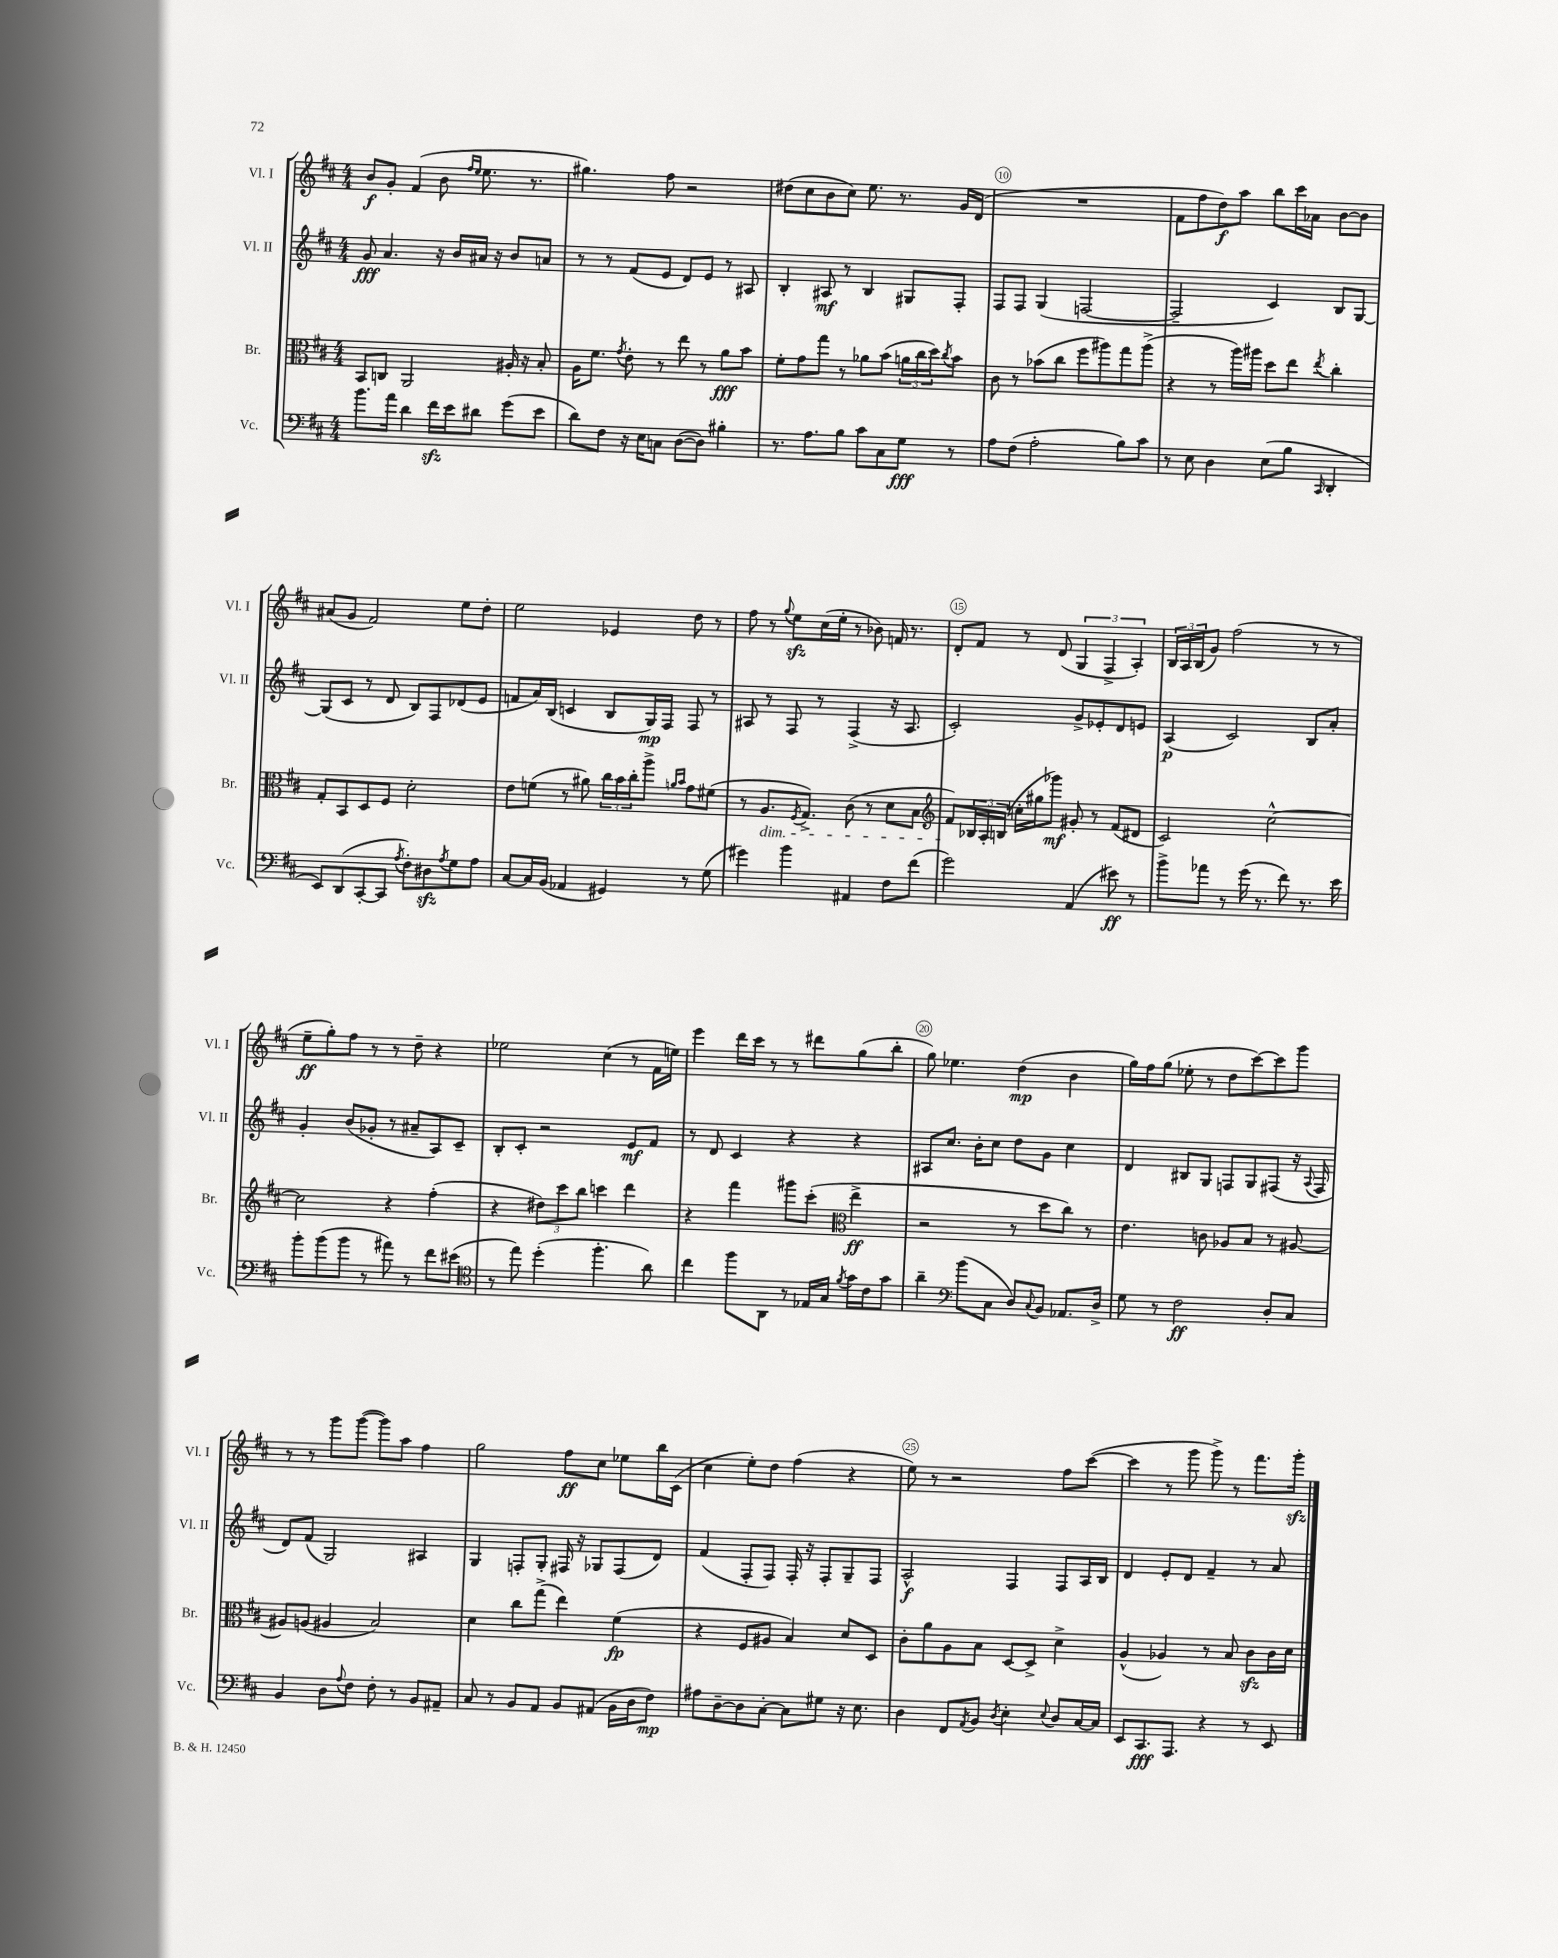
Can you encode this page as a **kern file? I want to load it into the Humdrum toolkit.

**kern	**kern	**kern	**kern
*staff4	*staff3	*staff2	*staff1
*clefF4	*clefC3	*clefG2	*clefG2
*k[f#c#]	*k[f#c#]	*k[f#c#]	*k[f#c#]
*M4/4	*M4/4	*M4/4	*M4/4
8.b\L	8BB/L	8g/	8b/L
.	8C/J	4.a/	8g'/J
16a\Jk	.	.	.
4d\	2AA/	.	(4f#/
16f#\LL	.	16r	8b\
16e\J	.	16b/LL	.
.	.	.	16qqff#/LL
.	.	.	16qqee/JJ
8d#\J	.	16a#/JJ	8.ee\
.	.	16r	.
(8g\L	16A#'/	8b/L	.
.	16r	.	8.r
8e\J	8B'/	8a/J	.
=	=	=	=
8d\L)	16A\LK	8r	4.gg#\)
.	8.f#\J	.	.
8F#\J	.	8r	.
.	8qg/	.	.
16r	8e'\	(8f#/L	.
16E\LK	.	.	.
8C\J	8r	8e/J	8ff#\
([8D\L	8ee\	8d/L)	2r
8D\]J)	8r	8e/J	.
4B#'\	8a\L	8r	.
.	8b\J	8A#/	.
=	=	=	=
8.r	8f#'\L	4B'/	(8dd#\L
.	8g\	.	8cc#\
8.A\L	.	.	.
.	8gg\J	8A#/	8b\
8B\J	8r	8r	8cc#\J)
8c#\L	8a-\L	4B/	8.ee\
8C#\	(8b\J	.	.
.	.	.	8.r
8G\J	24a\LL	8G#/L	.
.	24cc#\	.	.
.	24dd\J)	.	.
.	8qcc#/	.	.
8r	8b\J	8F#'/J	16g/LL
.	.	.	(16d/JJ
=	=	=	=
8A\L	8c#\	8F#/L	1r
(8F#\J	8r	8F#/J	.
2A'\	(8b-\L	(4G/	.
.	8cc#\J	.	.
.	8ff#\L	[2F/	.
.	8aa#\)	.	.
8B\L)	8gg\	.	.
8c#\J	(8aa#^\J	.	.
=	=	=	=
8r	4r	2F~/]	8f#\L
8E\	.	.	8ff#\
4D\	8r	.	8dd\)
.	16aa\LL)	.	8aa\J
.	16aa#\JJ	.	.
(8E\L	8dd\L	4c#/)	8bb\L
8B\J	8ee\J	.	16ccc#\L
.	.	.	16a-\JJ
16qqCC#/	8qee/	.	.
4DD'/	4cc#'\	8B/L	[8b\L
.	.	[8G/J	8b\]J
=	=	=	=
8EE/L)	8G'/L	(8G/]L	(8a#/L
(8DD/	8BB/	8c#/J	8g/J
[8CC#'/	8D/	8r	2f#/)
8CC#/]J	8F#/J	8d/	.
8qA/	.	.	.
8F#'\L)	2d'\	8B/L)	.
8D#\	.	8F#/	.
8qA/	.	.	.
8G\	.	(8d-/	8ee\L
8A\J	.	8e/J	8dd'\J
=	=	=	=
[8C#/L	8e\L	8f/L	2ee\
16C#/]L	(8f\J	16a/L)	.
(16BB/JJ	.	(16B/JJ	.
4AA-/	8r	4c/	.
.	8a#\)	.	.
4GG#/)	24cc#\LL	8B/L	4e-/
.	24b\	.	.
.	24cc#'\J	.	.
.	8aa^\J	16G/L)	.
.	.	16F#/JJ	.
.	16qqa/LL	.	.
.	16qqb/JJ	.	.
8r	8g\L	8F#/	8dd\
(8G\	(8f#\J	8r	8r
=	=	=	=
4g#\)	8r	8A#/	8ff#\
.	8.A/L	8r	8r
.	.	.	8qqgg/
4b\	.	8F#/	8ee\L
.	8qF#/	.	.
.	8.G^/J)	.	.
.	.	8r	(16cc#\L
.	.	.	16ee'\JJ
4AA#/	(8c#\	(4F#^/	8r
.	8r	.	8b-\)
8F#\L	8d\L	16r	16f/
.	.	8.A#/	8.r
(8f#\J	8B\J	.	.
=	=	=	=
*	*clefG2	*	*
2g\)	8f#/L)	2c#'/)	8d'/L
.	24B-/L	.	8f#/J
.	24A'/	.	.
.	(24B/JJ	.	.
.	16cc'\LL	.	8r
.	16gg#\J	.	.
.	8ggg-\J)	.	(8d/
(4AA/	8g#'/	8g^/L	6G/
.	8r	8e-'/	.
.	.	.	6F#^/
8e#\)	(8f#/L	8d/	.
.	.	.	6A'/)
8r	8d#/J	8e/J	.
=	=	=	=
8b^\L	2c#/)	(4A/	24B/LL
.	.	.	24A/
.	.	.	(24B/J
8a-\J	.	.	8g/J)
8r	.	2c#/)	(2ff#\
(16g\	.	.	.
8.r	.	.	.
.	[2cc#^^\	.	.
8f#\)	.	.	.
8.r	.	8B/L	8r
.	.	8a'/J	8r
16e\	.	.	.
=	=	=	=
8b'\L	2cc#\]	4g'/	8ee~\L
(8b\	.	.	8gg'\)
8b\J	.	(8b/L	8ff#\J
8r	.	8g-'/J	8r
8a#\)	4r	8r	8r
8r	.	8a#~/L	8dd~\
8f#\L	(4ff#'\	8A/)	4r
(8e#\J	.	8c#~/J	.
=	=	=	=
*clefC4	*	*	*
8r	4r	8B'/L	2ee-\
8ee\)	.	8c#'/J	.
(4dd'\	12dd#\L)	2r	.
.	12ccc#\	.	.
.	12bb\J	.	.
4.ff#'\	4ccc\	.	(4cc#\
.	4ddd\	8e/L	8r
8a\)	.	8f#/J	16f#\LL
.	.	.	16ee\JJ)
=	=	=	=
4cc#\	4r	8r	4eee\
.	.	8d/	.
8ff#\L	4fff#\	4c#/	16ddd\LL
.	.	.	16ccc#\JJ
8AA\J	.	.	8r
8r	8ggg#\L	4r	8r
16E-/LL	(8ccc#'\J	.	8ddd#\L
16G/JJ	.	.	.
*	*clefC3	*	*
8qf#/	.	.	.
16g\LL	4ee^\	4r	(8gg\
16c#\J	.	.	.
8g\J	.	.	8bb'\J
=	=	=	=
4a~\	2r	8A#/L	8gg\)
.	.	8.cc#/J	4.ee-\
*clefF4	*	*	*
(8b\L	.	.	.
.	.	16b'\LK	.
8C#\J	.	8cc#\J	.
8D/L)	8r	8dd\L	(4dd\
8qqC#/	.	.	.
8BB/J	8dd\L	8g\J	.
8.AA-/L	8cc#\J)	4cc#\	4b\
.	8r	.	.
16D^/Jk	.	.	.
=	=	=	=
8G\	4.e\	4d/	16gg\LL)
.	.	.	16ff#\J
8r	.	.	(8gg\J
2F#\	.	8B#/L	8ee-'\
.	8c\	8G/J	8r
.	8A-/L	8F/L	8dd\L
.	8B/J	8G/	[8ccc#\)
8D'/L	8r	(8F#/J	8ccc#\]
8C#/J	[8A#/	16r	8ggg\J
.	.	8qqA/	.
.	.	16F#/	.
=	=	=	=
4BB/	8A#/]L	8d/L)	8r
.	(8A/J	(8f#/J	8r
8D\L	4A#/	2G/)	8ggg\L
8qqA/	.	.	.
8F#\J	.	.	([8ggg\J
8F#'\	2B/)	.	8ggg\]L)
8r	.	.	8aa\J
8BB/L	.	4A#/	4ff#\
8AA#~/J	.	.	.
=	=	=	=
8C#/	4d\	4G/	2gg\
8r	.	.	.
8BB/L	8cc#\L	8F'/L	.
8AA/J	(8gg^\J	8G'/J	.
8BB/L	4ee\)	16F#/	8ff#\L
.	.	16r	.
(8AA#/J	.	8G-/L	8cc#\J
16BB\LL	(4f#\	(8F#/	8ee-\L
16D\J	.	.	.
8F#\J)	.	8d/J)	16bb\L
.	.	.	(16c#\JJ
=	=	=	=
8A#\L	4r	(4f#/	4cc#\
[8D~\	.	.	.
8D\]	8F#/L	8F#'/L	8ee'\L)
[8C#'\J	8A#/J	8F#/J)	8dd\J
8C#\]L	4B/)	16F#'/	(4ff#\
.	.	16r	.
8G#\J	.	8F#'/L	.
16r	8d/L	8G~/	4r
8.E\	.	.	.
.	8D/J	8F#/J	.
=	=	=	=
4D\	8c#'\L	2A^^/	8ee\)
.	8a\	.	8r
8FF#/L	8A\	.	2r
8qAA/	.	.	.
8BB/J	8B\J	.	.
8qD/	.	.	.
4E'\	[8D/L	4F#/	.
.	8D^/]J	.	.
8qqE/	.	.	.
8D/L	4d^\	8F#/L	8ff#\L
[16C#/L	.	16A/L	([8ccc#\J
16C#/]JJ	.	16B/JJ	.
=	=	=	=
8EE/L	(4A^^/	4d/	4ccc#\]
8.CC#/	.	.	.
.	4A-/)	8e'/L	8r
8.AAA/J	.	.	.
.	.	8d/J	8ggg\
4r	8r	4f#~/	8ggg^\)
.	8B/	.	8r
8r	8c#\L	8r	8.fff#\L
8EE/	16c#\L	8a/	.
.	16d\JJ	.	16ggg'\Jk
==	==	==	==
*-	*-	*-	*-
